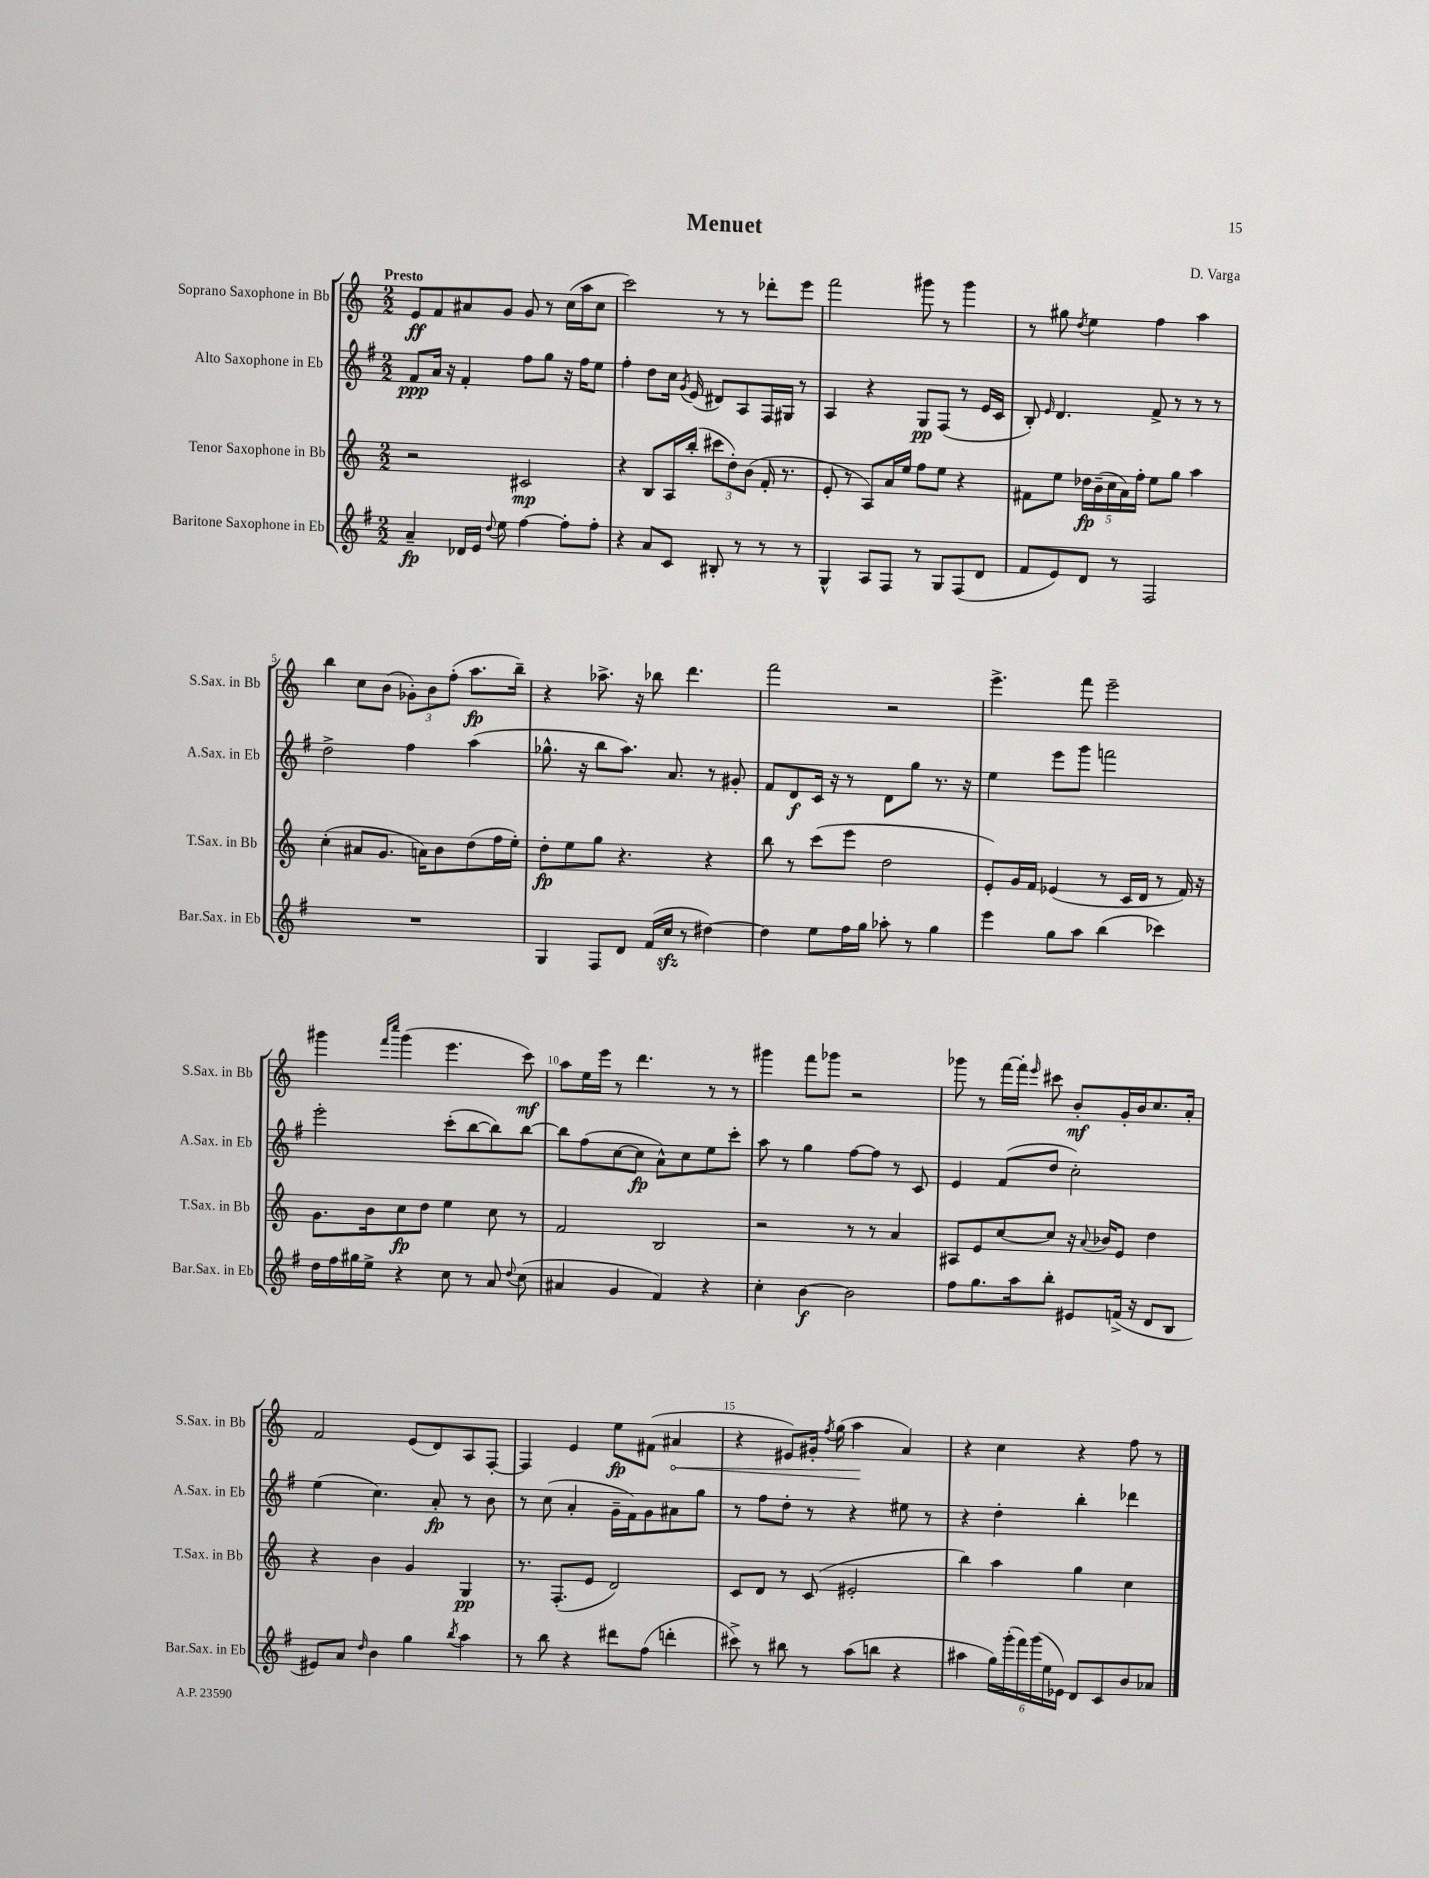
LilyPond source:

\header { title = "Menuet" composer = "D. Varga" }
<<
\new StaffGroup <<
\new Staff = "s0" \with { instrumentName = "Soprano Saxophone in Bb" shortInstrumentName = "S.Sax. in Bb" } {
    \clef treble \key c \major \numericTimeSignature \time 2/2 \tempo "Presto"
    \autoBeamOff e'8[\ff f'8 ais'8 g'8] g'8 r8 c''16[( a''16 c''8] |
    c'''2) r8 r8 des'''8[-. e'''8] |
    f'''2 gis'''8 r8 gis'''4 |
    r8 gis''8 \acciaccatura { d''8 } e''4 f''4 a''4 |
    b''4 c''8[ b'8]( \tuplet 3/2 { ges'8[-.) b'8 f''8]-.( } a''8.[\fp b''16]--) |
    r4 aes''8.-> r16 bes''8 d'''4. |
    f'''2 r2 |
    e'''4.-> f'''8 e'''2-- |
    gis'''4 \grace { f'''16[ c''''16] } gis'''4( e'''4. c'''8\mf) |
    a''8[ e''16 e'''16] r8 d'''4. r8 r8 |
    gis'''4 f'''8[ ges'''8] r2 |
    ges'''8 r8 f'''16[~ f'''16]-. \grace { e'''16 } cis'''8 b'8[-.\mf g'16-. b'16 c''8. a'16]-. |
    f'2 e'8[( d'8) a8 f8]~-. |
    f4 e'4 e''8[\fp fis'8]( \once \override Hairpin.circled-tip = ##t ais'4\< |
    r4 eis'8[) gis'16]-. \acciaccatura { f''8 } g''16( a''4\! a'4) |
    r4 c''4 r4 f''8 r8 \bar "|." |
}
\new Staff = "s1" \with { instrumentName = "Alto Saxophone in Eb" shortInstrumentName = "A.Sax. in Eb" } {
    \clef treble \key g \major \numericTimeSignature \time 2/2
    \autoBeamOff fis'8[\ppp a'16] r16 fis'4-. fis''8[ g''8] r16 fis''16[ e''8] |
    fis''4-. d''8[ c''16] \acciaccatura { g'8 } e'16( dis'8[) a8 fis16 gis16] r8 |
    a4 r4 g8[\pp fis8]( r8 e'16[ c'16] |
    b8-.) \grace { e'16 } d'4. fis'8-> r8 r8 r8 |
    d''2-> fis''4 a''4( |
    ges''8.-^ r16 b''8[ a''8.]) a'8. r8 gis'8-. |
    fis'8[ d'8\f c'16] r16 r8 d'8[ g''8] r8. r16 |
    e''4 e'''8[ g'''8] f'''2 |
    e'''2-. c'''8[-.( b''8~ b''8) b''8]~ |
    b''8[ fis''8( c''8~ c''8]\fp a'8[-^) c''8 e''8 c'''8]-. |
    a''8 r8 g''4 fis''8[~ fis''8] r8 c'8 |
    e'4 fis'8[( d''8] c''2-.) |
    e''4( c''4.) a'8-.\fp r8 b'8 |
    r8 c''8( a'4-. g'16[-- fis'16) g'8 ais'8 g''8] |
    r8 fis''8[ d''8]-. r8 r4 eis''8 r8 |
    r4 d''4-. b''4-. des'''4 \bar "|." |
}
\new Staff = "s2" \with { instrumentName = "Tenor Saxophone in Bb" shortInstrumentName = "T.Sax. in Bb" } {
    \clef treble \key c \major \numericTimeSignature \time 2/2
    \autoBeamOff r2 cis'2\mp |
    r4 b8[ a16 b''16]-.( \tuplet 3/2 { cis'''8[ d''8-.) b'8]( } f'16-. r8. |
    e'8-. r8 a8[) a'16 e''16] f''8[ e''8] r4 |
    fis'8[ e''8] \tuplet 5/4 { des''16[\fp b'16--( c''16 a'16) f''16]-. } e''8[ g''8] a''4 |
    c''4-.( ais'8[ g'8.] a'16[) b'8 d''8( f''16 e''16]-.) |
    d''8[-.\fp e''8 g''8] r4. r4 |
    b''8 r8 c'''8[( e'''8] d''2 |
    e'8[-.) g'16 f'16] ees'4( r8 c'16[ d'16] r8 f'16) r16 |
    g'8.[ b'16 c''8\fp d''8] e''4 c''8 r8 |
    f'2 b2 |
    r2 r8 r8 a'4 |
    ais8[ e'8 c''8~ c''8] r16 \appoggiatura { a'8 } bes'16[ e'8] d''4 |
    r4 b'4 g'4 g4\pp |
    r8. f8.[-.( e'8] d'2) |
    c'8[ d'8] r8 c'8( eis'2-. |
    b''4) a''4 g''4 c''4 \bar "|." |
}
\new Staff = "s3" \with { instrumentName = "Baritone Saxophone in Eb" shortInstrumentName = "Bar.Sax. in Eb" } {
    \clef treble \key g \major \numericTimeSignature \time 2/2
    \autoBeamOff a'4--\fp des'16[ e'16] \appoggiatura { d''8 } e''8 fis''4~ fis''8[-. fis''8]-. |
    r4 a'8[ c'8] bis8-. r8 r8 r8 |
    g4-^ a8[ fis8] r8 g8[ fis8( d'8] |
    fis'8[ e'8) d'8] r8 fis2 |
    R1 |
    g4 fis8[ d'8] fis'16[( c''16]\sfz r8 dis''4~) |
    dis''4 e''8[ fis''16 g''16] aes''8-. r8 g''4 |
    e'''4 g''8[ a''8] b''4( ces'''4) |
    d''16[ fis''16 gis''16 e''16]-> r4 c''8 r8 a'8 \appoggiatura { d''8 } c''8( |
    ais'4 g'4 fis'4) r4 |
    c''4-. b'4~\f b'2 |
    fis''8[ g''8. a''16 b''8]-. eis'8[ f'16]->( r16 d'8[ b8] |
    eis'8[) a'8] \grace { d''16 } b'4 g''4 \acciaccatura { b''8 } a''4 |
    r8 b''8 r4 dis'''8[ fis''8]( d'''4-. |
    cis'''8->) r8 bis''8 r8 a''8[( b''8] r4 |
    ais''4 \tuplet 6/4 { g''16[) g'''16-.( fis'''16) g'''16( e''16 ees'16]) } d'8[ c'8 b'8 aes'8] \bar "|." |
}
>>
>>
\layout { \context { \Score \override BarNumber.break-visibility = ##(#f #t #t) barNumberVisibility = #(every-nth-bar-number-visible 5) } }
